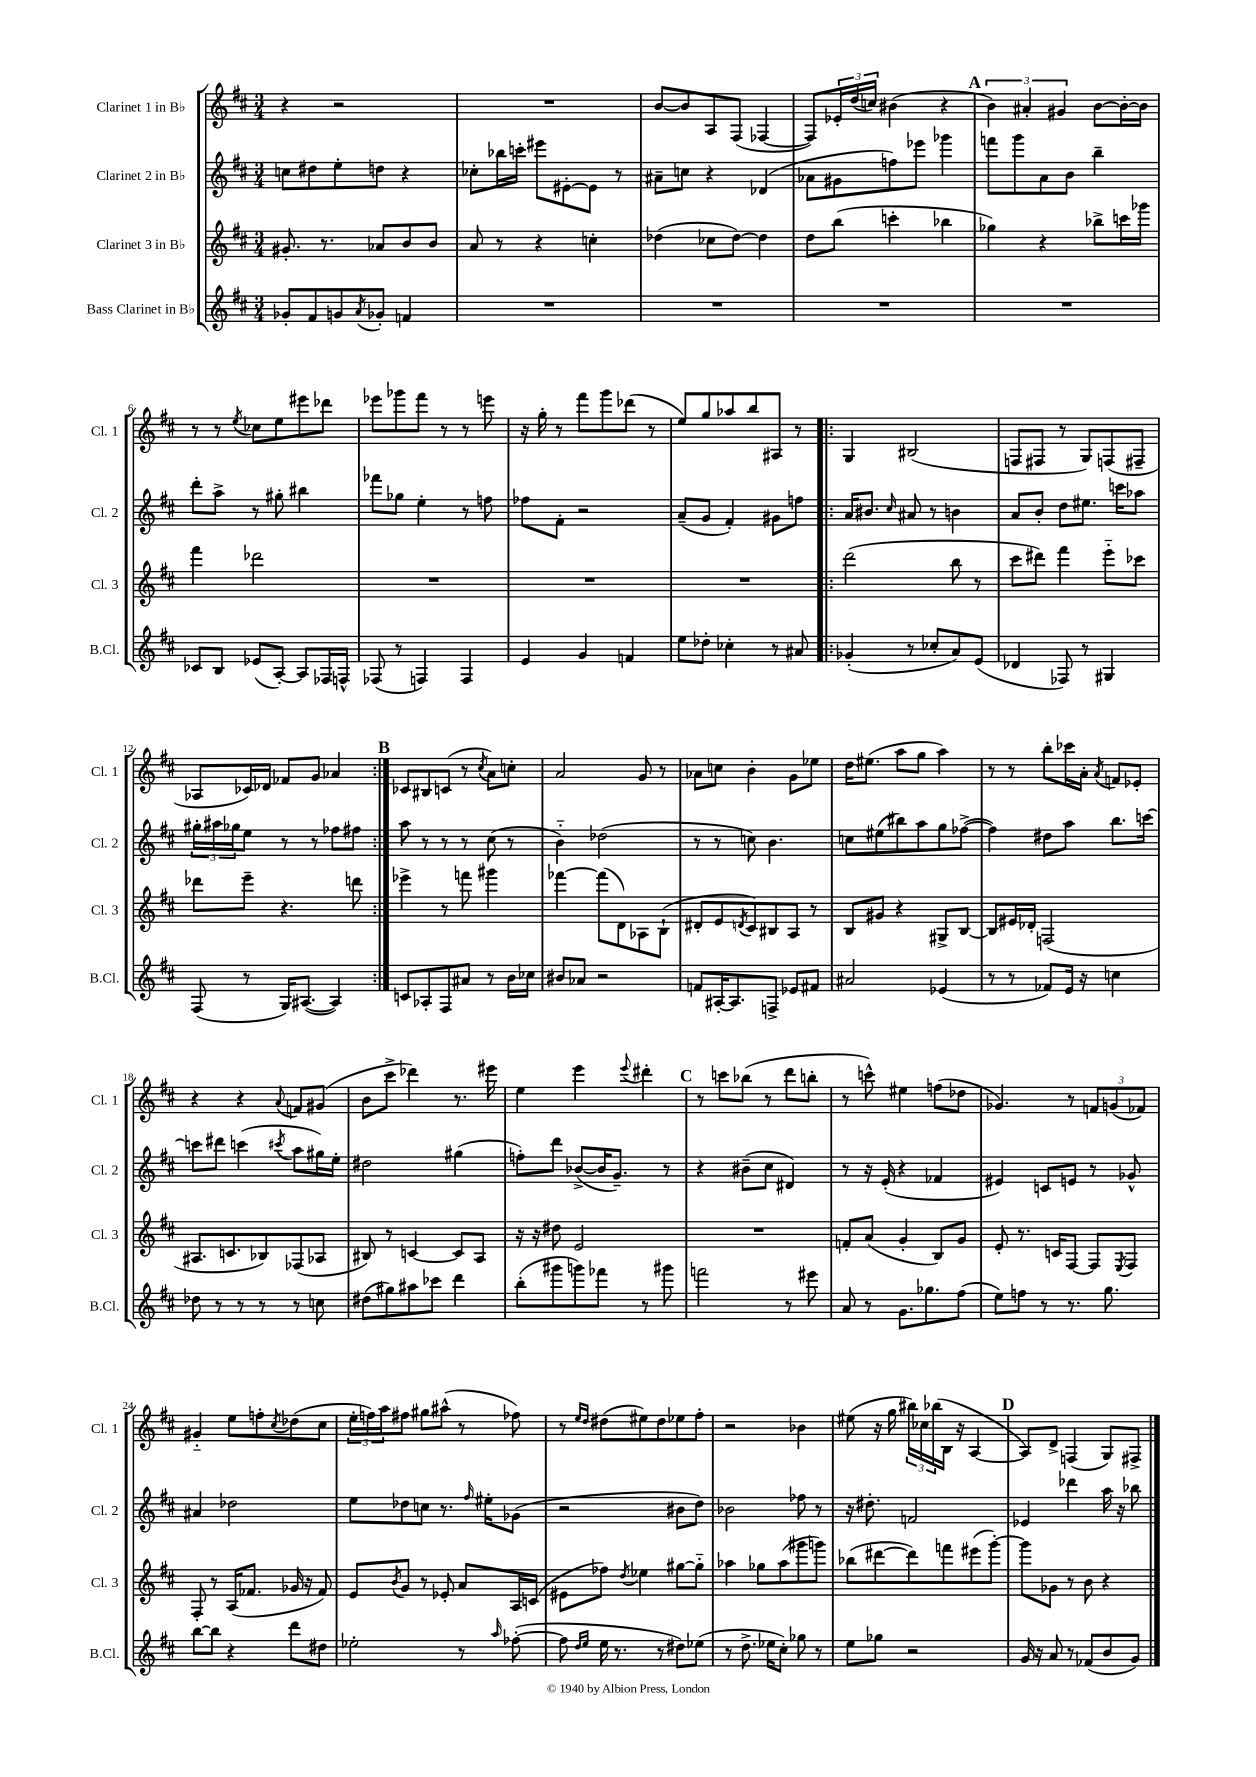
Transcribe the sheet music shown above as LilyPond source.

<<
\new StaffGroup <<
\new Staff = "s0" \with { instrumentName = "Clarinet 1 in Bb" shortInstrumentName = "Cl. 1" } {
    \clef treble \key d \major \numericTimeSignature \time 3/4
    r4 r2 |
    R2. |
    b'8~ b'8 a8 fis8( fes4~ |
    fes8) \tuplet 3/2 { ees'16-. d''16( c''16) } bis'4( r4 |
    \mark \markup { \bold "A" } \tuplet 3/2 { b'4) ais'4-. gis'4 } b'8~ b'16~-. b'16 |
    r8 r8 \acciaccatura { e''8 } ces''8 e''8 eis'''8 des'''8 |
    ees'''8 ges'''8 fis'''8 r8 r8 e'''8 |
    r16 g''16-. r8 fis'''8 g'''8 des'''8( r8 |
    e''8) g''8 aes''8 b''8 ais8 r8 |
    \repeat volta 2 { g4 bis2( |
    f8 fis8 r8 g8) f8( fis8-- |
    aes8 ces'16) des'16 fes'8 g'8 aes'4 | }
    \mark \markup { \bold "B" } ces'8 bis8 c'8( r8 \acciaccatura { cis''8 } a'8) c''8-. |
    a'2 g'8 r8 |
    aes'8 c''8 b'4-. g'8 ees''8 |
    d''16 eis''8.( a''8 g''8 a''4) |
    r8 r8 b''8-. ces'''16 a'16-. \acciaccatura { a'8 } f'8 ees'8-. |
    r4 r4 \appoggiatura { a'8 } f'8 gis'8( |
    b'8 cis'''8-> des'''4) r8. eis'''16 |
    e''4 e'''4 \appoggiatura { e'''8 } dis'''4-. |
    \mark \markup { \bold "C" } r8 c'''8 bes''8( r8 d'''8 b''8-. |
    r8 c'''8-^) eis''4 f''8( des''8 |
    ges'4.) r8 \tuplet 3/2 { f'8 g'8( fes'8) } |
    gis'4-_ e''8 f''8-. \acciaccatura { cis''8 } des''8( cis''8 |
    \tuplet 3/2 { e''16-. f''16) a''16 } fis''8 gis''8 ais''8-^( r8 fes''8) |
    r8 \grace { e''16 d''16 } dis''8( eis''8) dis''8 ees''8 fis''8-. |
    r2 bes'4 |
    eis''8( r16 g''16 \tuplet 3/2 { bis''16) ces''16 bes''16( } b16 r16 a4~ |
    \mark \markup { \bold "D" } a8) d'8-> f4( g8) fis8-> \bar "|." |
}
\new Staff = "s1" \with { instrumentName = "Clarinet 2 in Bb" shortInstrumentName = "Cl. 2" } {
    \clef treble \key d \major \numericTimeSignature \time 3/4
    c''8 dis''8 e''8-. d''8 r4 |
    ces''8-. bes''16 c'''16-. eis'''8 eis'8~-. eis'8 r8 |
    ais'8-- c''8 r4 des'4( |
    aes'8 gis'8 f''8) ees'''8 ges'''4 |
    \mark \markup { \bold "A" } f'''8 g'''8 a'8 b'8 b''4-- |
    d'''8-. a''8-> r8 gis''8-. bis''4 |
    fes'''8 ges''8 e''4-. r8 f''8 |
    fes''8 fis'8-. r2 |
    a'8--( g'8 fis'4-.) gis'8 f''8 |
    \repeat volta 2 { a'16 bis'8. \grace { cis''16 } ais'8 r8 b'4 |
    a'8 b'8-. d''8 eis''8. c'''16 aes''8 |
    \tuplet 3/2 { gis''16-. ais''16 ges''16 } e''8 r8 r8 fes''8 fis''8 | }
    \mark \markup { \bold "B" } a''8 r8 r8 r8 cis''8( r8 |
    b'4-_) des''2( |
    r8 r8 c''8) b'4. |
    c''8 eis''8( bis''8) a''8 g''8 fes''8~->( |
    fes''4) dis''8 a''8 b''8. c'''16~ |
    c'''8 dis'''8 c'''4( \acciaccatura { cis'''8 } a''8 gis''16) e''16-. |
    dis''2 gis''4( |
    f''8-.) d'''8 bes'8~->( bes'16 g'8.--) r8 |
    \mark \markup { \bold "C" } r4 bis'8--( cis''8 dis'4) |
    r8 r16 e'16-.( r4 fes'4 |
    eis'4) c'8 e'8 r8 ges'8-^ |
    ais'4 des''2 |
    e''8 des''8 c''8 r8. \grace { fis''16 } eis''16-. ges'8( |
    r2 bis'8 d''8) |
    bes'2 fes''8 r8 |
    r16 dis''8.-. f'2 |
    \mark \markup { \bold "D" } ees'4 des'''4 a''16 r16 bes''8 \bar "|." |
}
\new Staff = "s2" \with { instrumentName = "Clarinet 3 in Bb" shortInstrumentName = "Cl. 3" } {
    \clef treble \key d \major \numericTimeSignature \time 3/4
    gis'8.-. r8. aes'8 b'8 b'8 |
    a'8 r8 r4 c''4-. |
    des''4( ces''8 des''8~) des''4 |
    d''8 b''8( c'''4-. bes''4 |
    \mark \markup { \bold "A" } ges''4) r4 bes''8-> c'''16 ges'''16 |
    fis'''4 des'''2 |
    R2. |
    R2. |
    R2. |
    \repeat volta 2 { d'''2( b''8 r8 |
    cis'''8 dis'''8) fis'''4 e'''8-_ ces'''8 |
    des'''8 e'''8-- r4. d'''8 | }
    \mark \markup { \bold "B" } ees'''4-> r8 f'''8 gis'''4 |
    fes'''4~ fes'''8( d'8) aes8 b8-!( |
    dis'8-. e'8 \acciaccatura { d'8 } cis'8) bis8 a8 r8 |
    b8 gis'8 r4 gis8-> b8~ |
    b8 eis'16 des'16-. f2( |
    ais8. c'8. bes8) fes8( aes8 |
    bis8) r8 c'4~ c'8 a8 |
    r16 r16 dis''8 e'2 |
    \mark \markup { \bold "C" } R2. |
    f'8-. a'8( g'4-. b8) g'8 |
    e'8-. r8. c'16 fis8~ fis8 \acciaccatura { e8 } fis8 |
    fis8-. r8 a16( fes'8. ges'16 r16 fes'8) |
    e'8 \acciaccatura { b'8 } g'8 r8 ees'8-. a'8 a16 c'16( |
    eis'8 fes''8) \acciaccatura { d''8 } ees''4 gis''8~ gis''8-_ |
    aes''4 ges''8 aes''8( gis'''8 g'''8) |
    bes''8( dis'''8~ dis'''8) f'''8 eis'''8( g'''8~-.) |
    \mark \markup { \bold "D" } g'''8 ges'8 r8 b'8 r4 \bar "|." |
}
\new Staff = "s3" \with { instrumentName = "Bass Clarinet in Bb" shortInstrumentName = "B.Cl." } {
    \clef treble \key d \major \numericTimeSignature \time 3/4
    ges'8-. fis'8 g'8 \acciaccatura { a'8 } ges'8-. f'4 |
    R2. |
    R2. |
    R2. |
    \mark \markup { \bold "A" } R2. |
    ces'8 b8 ees'8( a8~-.) a8 fes16 f16-^ |
    fes8( r8 f4) f4 |
    e'4 g'4 f'4 |
    e''8 des''8-. ces''4-. r8 ais'8 |
    \repeat volta 2 { ges'4-.( r8 ces''8-. a'8) e'8( |
    des'4 fes8) r8 gis4 |
    fis8( r8 g16) ais8.~( ais4) | }
    \mark \markup { \bold "B" } c'8 aes8-. fis8 ais'8 r8 b'16 ces''16 |
    bis'8 aes'8 r2 |
    f'8 ais16~-. ais8. f8-> ees'8 fis'8 |
    ais'2 ees'4( |
    r8 r8 fes'8) e'16 r16 c''4 |
    des''8 r8 r8 r8 r8 c''8 |
    dis''8( gis''8) ais''8 ces'''8 d'''4 |
    b''8-.( gis'''8 g'''8) fes'''8 r8 gis'''8 |
    \mark \markup { \bold "C" } f'''2 r8 eis'''8 |
    a'8 r8 g'8. ges''8. fis''8( |
    e''8) f''8 r8 r8. g''8. |
    b''8~ b''8 r4 d'''8 dis''8 |
    ees''2-. r8 \grace { a''16 } fes''8~-.( |
    fes''8 \grace { d''16 e''16 } e''16 r8. r8 dis''8) ees''8( |
    r8 d''8.-> ees''16 cis''8-.) ges''8 r8 |
    e''8 ges''8 r2 |
    \mark \markup { \bold "D" } g'16 r16 a'8 r8 fes'8( b'8 g'8) \bar "|." |
}
>>
>>
